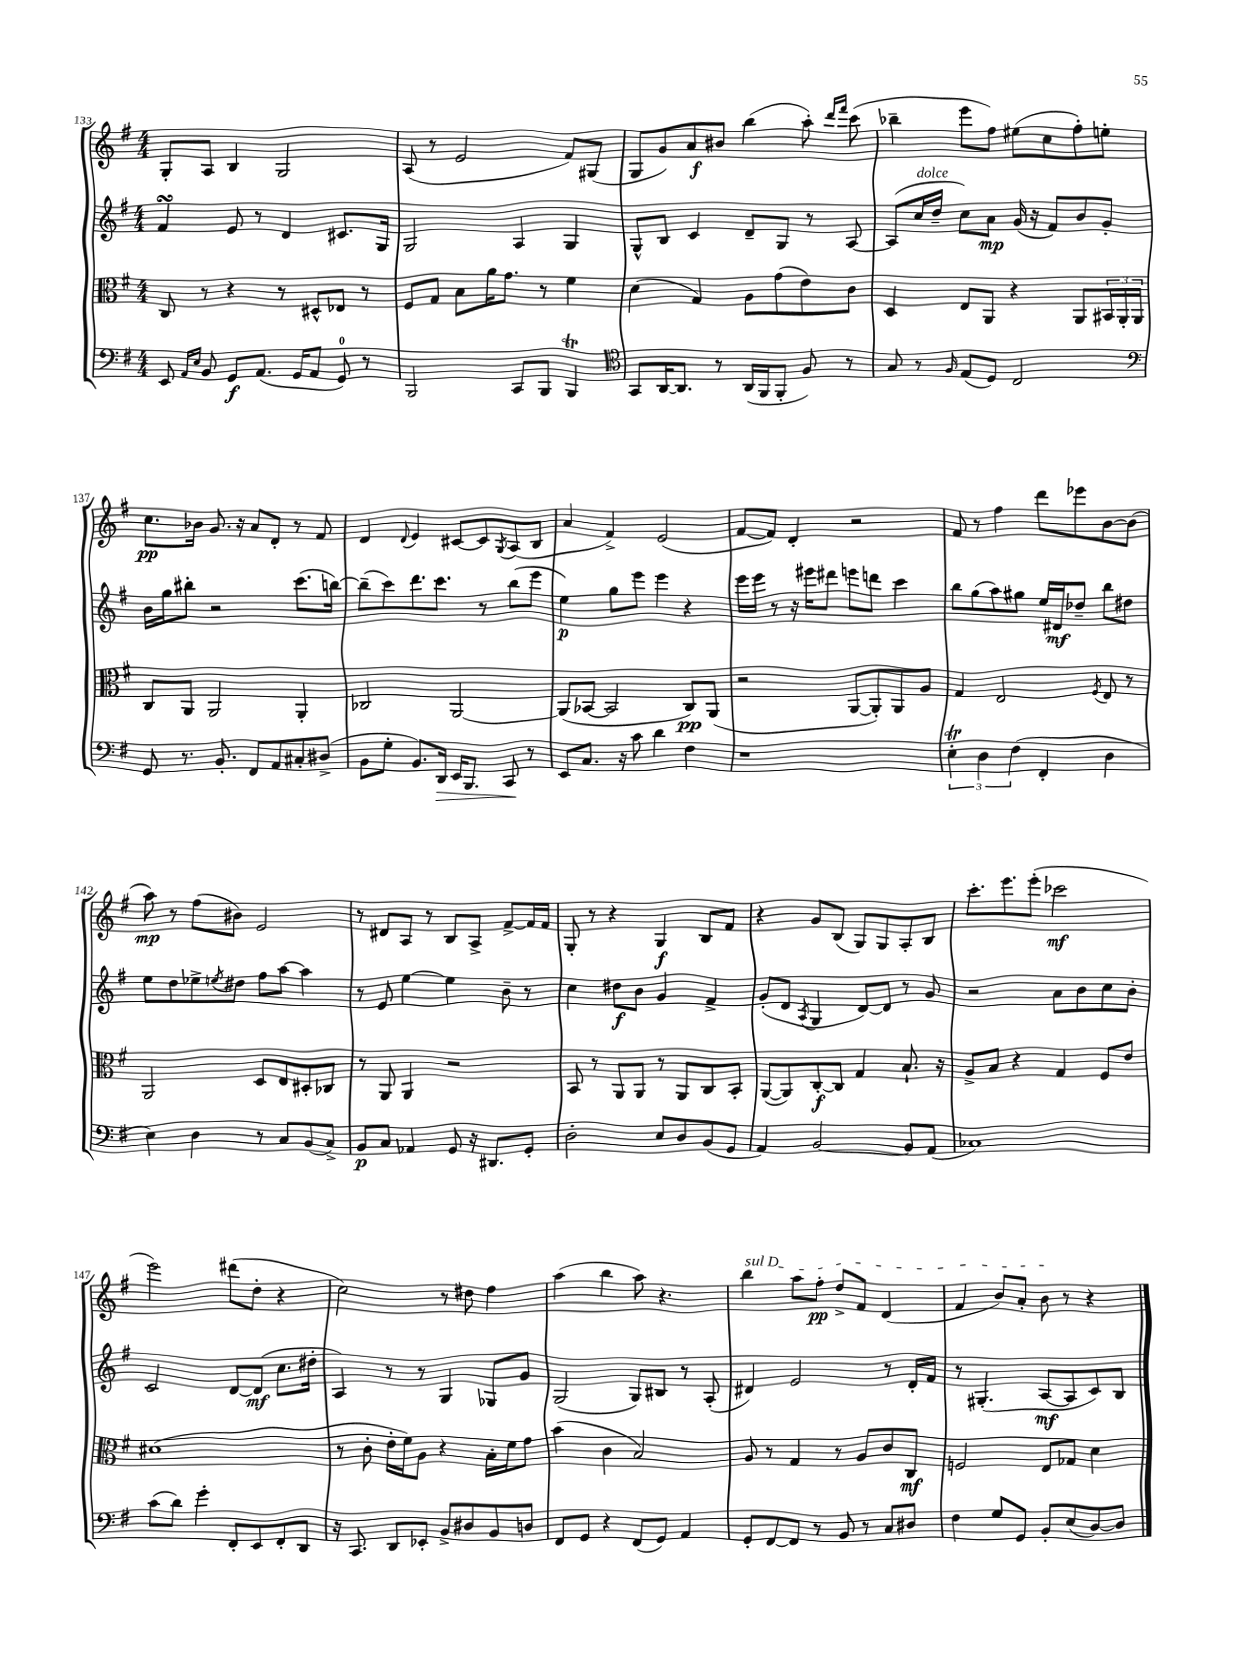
<<
\new StaffGroup <<
\new Staff = "s0" {
    \clef treble \key g \major \numericTimeSignature \time 4/4
    g8-. a8 b4 g2 |
    a8( r8 e'2 fis'8) gis8( |
    g8 g'8) a'8\f bis'8 b''4( a''8-.) \grace { d'''16 fis'''16 } c'''8( |
    bes''4-- e'''8 fis''8) eis''8( c''8 fis''8-.) e''8-. |
    c''8.\pp bes'16 g'8. r16 a'8 d'8-. r8 fis'8 |
    d'4 \appoggiatura { d'8 } e'4 cis'8~ cis'8 \acciaccatura { g8 } a8( b8 |
    a'4 fis'4->) e'2( |
    fis'8~ fis'8) d'4-. r2 |
    fis'8 r8 fis''4 d'''8 ees'''8 b'8~ b'8( |
    a''8\mp) r8 fis''8( bis'8) e'2 |
    r8 dis'8 a8 r8 b8 a8-> fis'8~-> fis'16 fis'16 |
    g8-. r8 r4 g4\f b8 fis'8 |
    r4 g'8 b8( g8) g8 a8-. b8 |
    c'''8.-. e'''8. e'''8-.( ces'''2\mf |
    e'''2) dis'''8( d''8-. r4 |
    c''2) r8 dis''8 fis''4 |
    a''4( b''4 a''8) r4. |
    \once \override TextSpanner.bound-details.left.text = \markup { \italic "sul D" } b''4\startTextSpan a''8 fis''8-.\pp d''8-> fis'8 d'4( |
    fis'4 b'8) a'8-. b'8\stopTextSpan r8 r4 \bar "|." |
}
\new Staff = "s1" {
    \clef treble \key g \major \numericTimeSignature \time 4/4
    fis'4\turn e'8 r8 d'4 cis'8. g16 |
    g2 a4 g4 |
    g8-^ b8 c'4 d'8-- g8 r8 a8~ |
    a8( c''16^\markup { \italic "dolce" } d''16-- c''8) a'8\mp g'16( r16 fis'8) b'8 g'8-. |
    b'16 g''16 bis''8-. r2 c'''8.( b''16~) |
    b''8--( c'''8) d'''8. c'''8. r8 b''8( e'''8 |
    e''4\p) g''8 e'''8 e'''4 r4 |
    e'''16 e'''16 r8 r16 eis'''16 dis'''8 e'''8 d'''8 c'''4 |
    b''8 g''8( a''8) gis''8 e''16 dis'16\mf des''8-- b''8 dis''8 |
    e''8 d''8 ees''8-> \acciaccatura { e''8 } dis''8 fis''8 a''8~ a''4 |
    r8 e'8 e''4~ e''4 b'8-- r8 |
    c''4 dis''8\f b'8 g'4 fis'4-> |
    g'8-.( d'8 \acciaccatura { a8 } g4 d'8~) d'8 r8 g'8 |
    r2 a'8 b'8 c''8 b'8-. |
    c'2 d'8~ d'8\mf( c''8. dis''16-. |
    a4) r8 r8 g4 ges8 g'8 |
    g2( g8) bis8 r8 a8-.( |
    dis'4) e'2 r8 dis'16-. fis'16 |
    r8 gis4.-.( a8~\mf a8 c'8) b8 \bar "|." |
}
\new Staff = "s2" {
    \clef alto \key g \major \numericTimeSignature \time 4/4
    c8 r8 r4 r8 dis8-^ ees8 r8 |
    fis8 g8 b8 a'16 g'8. r8 fis'4 |
    d'4( g4) a8 g'8( e'8) c'8 |
    d4 e8 a,8 r4 a,8 \tuplet 3/2 { bis,16 a,16-. a,16 } |
    c8 a,8 a,2 a,4-. |
    ces2 a,2~ |
    a,8( bes,8~ bes,2 c8\pp) a,8( |
    r2 a,8~ a,8-.) a,8 a8 |
    g4 e2 \acciaccatura { fis8 } e8 r8 |
    a,2 d8 e8 dis8-. ces8 |
    r8 a,8 a,4 r2 |
    b,8 r8 a,8 a,8 r8 a,8 c8 b,8-. |
    a,8~( a,8) c8~-.\f c8 g4 b8.-! r16 |
    a8-> b8 r4 g4 fis8 e'8 |
    dis'1( |
    r8 c'8-. e'16-. fis'16) a8 r4 b16-. fis'16 g'8 |
    b'4( c'4 b2) |
    a8 r8 g4 r8 a8 c'8 c8\mf |
    f2 e8 ges8 d'4 \bar "|." |
}
\new Staff = "s3" {
    \clef bass \key g \major \numericTimeSignature \time 4/4
    e,8 \grace { a,16 e16 } b,8 g,8\f a,8.( g,16 a,8 g,8-0) r8 |
    b,,2 c,8 b,,8 b,,4\trill |
    \clef tenor g,8 a,16~ a,8. r8 a,16( fis,16 fis,8-. fis8) r8 |
    g8 r8 \grace { fis16 } e8( d8) c2 |
    \clef bass g,8 r8. b,8.-. fis,8 a,8 cis8-. dis8->( |
    b,8 g8-. b,8.) d,16\> e,16 b,,8. c,8\! r8 |
    e,8 c8. r16 c'8 d'4 fis4 |
    r1 |
    \tuplet 3/2 { e4-.\trill d4 fis4( } fis,4-. d4 |
    e4) d4 r8 c8 b,8( c8->) |
    b,8\p c8 aes,4 g,8 r16 dis,8. g,8-. |
    d2-. e8 d8 b,8( g,8 |
    a,4) b,2~ b,8 a,8( |
    ces1) |
    c'8( d'8) g'4-. fis,8-. e,8 fis,8-. d,8 |
    r16 c,8. d,8 ees,8-. b,8-> dis8 b,8 d8 |
    fis,8 g,8 r4 fis,8( g,8) a,4 |
    g,8-. fis,8~ fis,8 r8 b,8 r8 c8 dis8 |
    fis4 g8 g,8 b,8-. e8( d8~) d8 \bar "|." |
}
>>
>>
\layout { \context { \Score currentBarNumber = #133 } }
